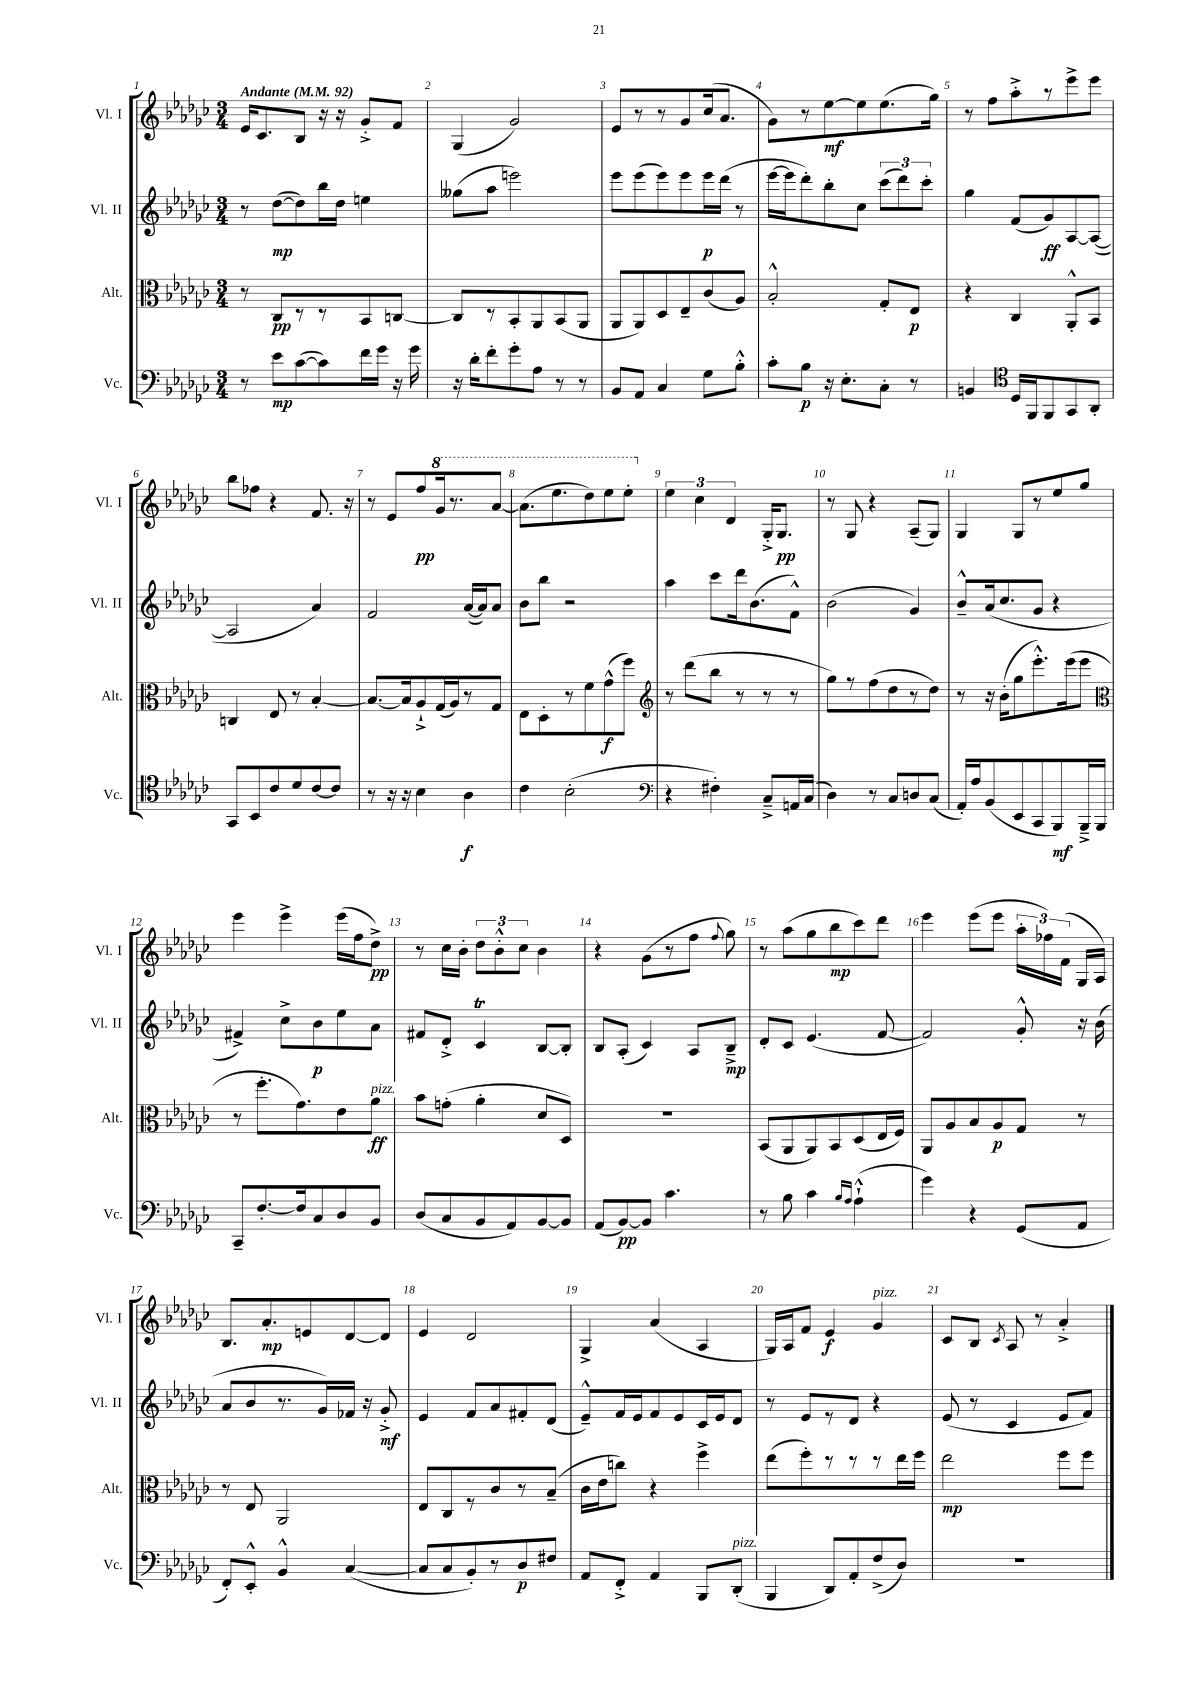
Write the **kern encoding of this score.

**kern	**kern	**kern	**kern
*staff4	*staff3	*staff2	*staff1
*clefF4	*clefC3	*clefG2	*clefG2
*k[b-e-a-d-g-c-]	*k[b-e-a-d-g-c-]	*k[b-e-a-d-g-c-]	*k[b-e-a-d-g-c-]
*M3/4	*M3/4	*M3/4	*M3/4
*MM92	*MM92	*MM92	*MM92
8r	8r	8r	16e-/LK
.	.	.	8.c-/
8e-\L	8C-/L	([8dd-\L	.
([8c-\	8r	8dd-\])	8B-/J
8c-\])	8r	16bb-\L	16r
.	.	16dd-\JJ	16r
16f\L	8BB-/	4ee\	8g-'^/L
16g-\JJ	.	.	.
16r	[8C/J	.	8f/J
16g-\	.	.	.
=	=	=	=
16r	8C/]L	(8gg--\L	(4G-/
16d-'\LK	.	.	.
8f'\	8r	8aa-\J	.
8g-'\	8BB-'/	2eee\)	2g-/)
8A-\J	8AA-/	.	.
8r	(8BB-/	.	.
8r	8AA-/J	.	.
=	=	=	=
8BB-/L	8AA-/L	8eee-\L	8e-/L
8AA-/J	8AA-/)	(8eee-\	8r
4C-/	8D-/	8eee-\)	8r
.	8E-~/	8eee-\	8g-/
8G-\L	(8c-/	16eee-\L	(16cc-/k
.	.	(16ddd-\JJ	8.a-/J
8B-'^^\J	8A-/J)	8r	.
=	=	=	=
8c-'\L	2B-'^^/	[16eee-\LL	8g-\L)
.	.	16eee-\]J	.
8B-\J	.	8ddd-'\)	8r
16r	.	8bb-'\	[8ee-\
8.E-'\L	.	.	.
.	.	8cc-\J	8ee-\]
8C-'\J	8G-'/L	(12ccc-\L	(8.ee-\
.	.	12ddd-\)	.
8r	8E-/J	.	.
.	.	12ccc-'\J	.
.	.	.	16gg-\Jk)
=	=	=	=
4BB/	4r	4gg-\	8r
.	.	.	8ff\L
*clefC4	*	*	*
16D-/LL	4C-/	(8f/L	8aa-'^\
16FF/J	.	.	.
8FF/	.	8g-/)	8r
8GG-/	8AA-'^^/L	[8A-/	8eee-^\
8AA-'/J	8BB-/J	(8A-/_J	8eee-\J
=	=	=	=
8GG-/L	4C/	2A-/]	8bb-\L
8BB-/	.	.	8ff-\J
8c-/	8E-/	.	4r
8d-/	8r	.	.
[8c-/	[4B-'/	4a-/)	8.f/
8c-/]J	.	.	.
.	.	.	16r
=	=	=	=
8r	8.B-/_L	2f/	8r
16r	.	.	8e-/L
16r	16B-/]k	.	.
4B-\	8A-`^/	.	8ff/
.	(16G-/L	.	16gg-/k
.	16A-/J)	.	8.r
4A-\	8r	([16a-/LL	.
.	.	16a-/]J)	.
.	8G-/J	8a-/J	[8aa-/J
=	=	=	=
4c-\	8E-\L	8b-\L	(8.aa-\]L
.	8D-'\	8bb-\J	.
.	.	.	8.eee-\
(2B-'\	8r	2r	.
.	8f\	.	8ddd-\)
.	(8g-^^\	.	8eee-\
.	8ff\J)	.	8eee-'\J
=	=	=	=
*clefF4	*clefG2	*	*
4r	8r	4aa-\	6ee-\
.	(8ddd-\L	.	.
.	.	.	6cc-\
4F#'\)	8bb-\J	8ccc-\L	.
.	.	.	6d-/
.	8r	16ddd-\k	.
.	.	(8.b-\	.
8C-~^/L	8r	.	16G-'^/LK
.	.	.	8.G-/J
16AA/L	8r	8f^^\J)	.
(16C-/JJ	.	.	.
=	=	=	=
4D-\)	8gg-\L)	(2b-\	8r
.	8r	.	8G-/
8r	(8ff\	.	4r
8C-/L	8dd-\	.	.
8D/	8r	4g-/)	(8A-~/L
(8C-/J	8dd-\J)	.	8G-/J)
=	=	=	=
16AA-'/LL)	8r	8b-~^^/L	4G-/
16A-/J	.	.	.
(8BB-/	16r	(16a-/k	.
.	(16b-'\LK	8.cc-/	.
8EE-/	8gg-\	.	8G-/L
8CC-/	8.eee-'^^\)	8g-/J	8r
8BBB-/)	.	4r	8ee-/
.	(16eee-\k	.	.
16BBB-~^/L	8eee-\J	.	8gg-/J
16BBB-/JJ	.	.	.
=	=	=	=
*	*clefC3	*	*
8CC-~/L	8r	4f#^/)	4eee-\
[8.F'/	8.ff'\L	.	.
.	.	8cc-^\L	4eee-^\
16F/]k	8.g-\)	.	.
8C-/	.	8b-\	.
8D-/	8e-\	8ee-\	(16eee-\LL
.	.	.	16ff\J
8BB-/J	8a-\J	8a-\J	8dd-^\J)
=	=	=	=
(8D-/L	8b-\L	8f#/L	8r
8C-/	(8g'\J	8d-'^/J	16cc-\LL
.	.	.	16b-'\JJ
8BB-/	4a-'\	4c-/	12dd-\L
.	.	.	12b-'^^\
8AA-/)	.	.	.
.	.	.	12cc-\J
[8BB-/	8d-/L	[8B-/L	4b-\
8BB-/]J	8D-/J)	8B-'/]J	.
=	=	=	=
(8AA-/L	2.r	8B-/L	4r
[8BB-/)	.	(8A-'/J	.
8BB-/]J	.	4c-/)	(8g-\L
4.c-\	.	.	8r
.	.	8A-/L	8ff\J
.	.	.	8qqff/
.	.	8B-~^/J	8gg-\)
=	=	=	=
8r	(8BB-/L	8d-'/L	8r
8B-\	8AA-/	8c-/J	(8aa-\L
4c-\	8AA-/)	(4.e-/	8gg-\
.	8BB-/	.	8bb-\
16qqB-/LL	.	.	.
16qqA-/JJ	.	.	.
(4A-`^^\	(8D-/	.	8ccc-\)
.	16E-/L	[8f/	8ddd-\J
.	16F/JJ)	.	.
=	=	=	=
4g-\)	8AA-/L	2f/])	4eee-\
.	8A-/	.	.
4r	8B-/	.	(8eee-\L
.	8A-/	.	8eee-\J
(8GG-/L	8G-/J	8g-'^^/	24aa-'\LL
.	.	.	24ff-\)
.	.	.	(24f\JJ
8AA-/J	8r	16r	16G-/LL
.	.	(16b-\	16A-/JJ)
=	=	=	=
8FF'/L)	8r	8a-/L	8.B-/L
8EE-'^^/J	8E-/	8b-/	.
.	.	.	8.a-'/
4BB-^^/	2AA-/	8.r	.
.	.	.	8e/
.	.	16g-/L)	.
([4C-/	.	16f-/JJ	[8d-/
.	.	16r	.
.	.	8g-'^/	8d-/]J
=	=	=	=
8C-/]L	8E-/L	4e-/	4e-/
8C-/	8C-/	.	.
8BB-'/)	8r	8f/L	2d-/
8r	8c-/	8a-/	.
8D-/	8r	8f#'/	.
8F#/J	(8B-~/J	(8d-/J	.
=	=	=	=
8AA-/L	16c-\LL	8e-~^^/L)	4G-^/
.	16e-\J	.	.
8FF'^/J	8cc\J)	16f/L	.
.	.	16e-/J	.
4AA-/	4r	8f/	(4a-/
.	.	8e-/	.
8BBB-/L	4ff^\	16c-/L	4A-/
.	.	16e-/J	.
(8DD-'/J	.	8d-/J	.
=	=	=	=
4BBB-/	(8ee-\L	8r	16G-/LL)
.	.	.	16A-/J
.	8ff'\)	8e-/L	8f/J
8DD-/L)	8r	8r	4e-/
8AA-'/	8r	8d-/J	.
(8F^/	8r	4r	4g-/
8D-/J)	16ee-\L	.	.
.	16ff\JJ	.	.
=	=	=	=
2.r	2ee-\	(8e-/	8c-/L
.	.	8r	8B-/J
.	.	.	8qc-/
.	.	4c-/	8A-/
.	.	.	8r
.	8ff\L	8e-/L	4a-'^/
.	8ff\J	8f/J)	.
==	==	==	==
*-	*-	*-	*-
